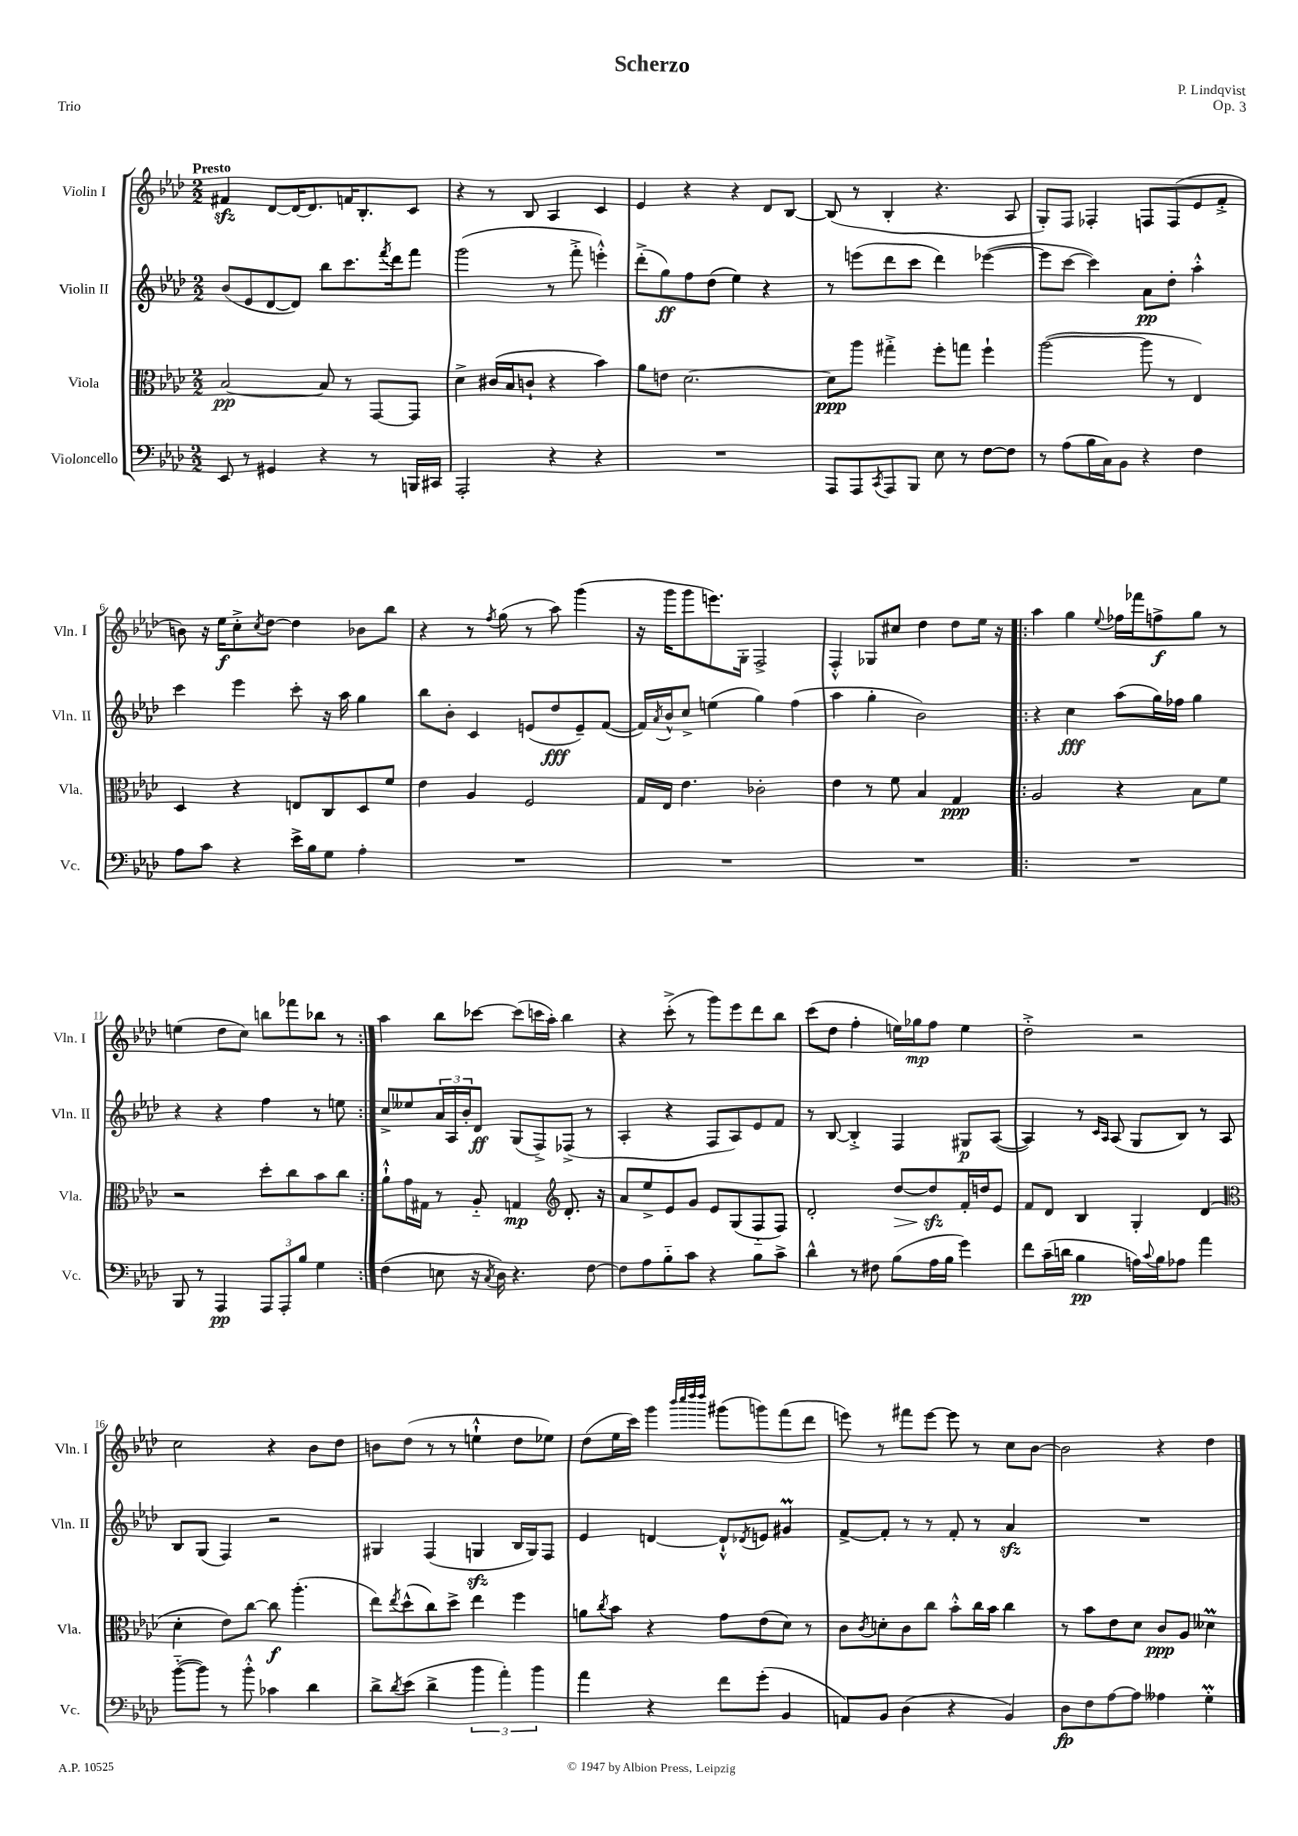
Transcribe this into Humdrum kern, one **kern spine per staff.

**kern	**kern	**kern	**kern
*staff4	*staff3	*staff2	*staff1
*clefF4	*clefC3	*clefG2	*clefG2
*k[b-e-a-d-]	*k[b-e-a-d-]	*k[b-e-a-d-]	*k[b-e-a-d-]
*M2/2	*M2/2	*M2/2	*M2/2
8EE-	[2B-	(8b-	4f#
8r	.	8e-	.
4GG#	.	[8d-	[8d-
.	.	8d-])	16d-_
.	.	.	8.d-]
4r	8B-]	8bb-	.
.	8r	8.ccc	16f
.	.	.	8.B-'
8r	[8GG	.	.
.	.	8qfff	.
.	.	16ddd-	.
16BBB	8GG]	8fff	8c
16CC#	.	.	.
=	=	=	=
2AAA-'	4d-^	(2ggg	4r
.	(16c#	.	8r
.	16B-	.	.
.	8c`	.	8B-
4r	4r	8r	4A-
.	.	8fff'^	.
4r	4b-)	4eee'^^)	4c
=	=	=	=
1r	8a-	(8ddd-'^	4e-
.	8e	8gg)	.
.	[2.d-	8ff	4r
.	.	(8dd-	.
.	.	4ee-)	4r
.	.	4r	8d-
.	.	.	[8B-
=	=	=	=
8AAA-	8d-]	8r	(8B-]
8AAA-	8aa-	(8eee	8r
8qCC	.	.	.
8AAA-	4gg#'^	8ddd-	4B-'
8BBB-	.	8ccc	.
8E-	8ff'	4ddd-)	4.r
8r	8gg	.	.
[8F	4ff`	([4eee-	.
8F]	.	.	8A-
=	=	=	=
8r	([2aa-	8eee-]	8G')
(8A-	.	[8ccc	8F
16B-	.	4ccc])	4F-'
16C)	.	.	.
8BB-	.	.	.
4r	8aa-]	8a-	8F
.	8r	8dd-'	(8F
4F	4E-)	4aa-'^^	8e-
.	.	.	8f'^
=	=	=	=
8A-	4D-	4ccc	8b)
8c	.	.	16r
.	.	.	16ee-
4r	4r	4eee-	8cc'^
.	.	.	8qcc
.	.	.	[8dd-
16e-^	8E	8ccc'	4dd-]
16B-	.	.	.
8G	8C	16r	.
.	.	16aa-	.
4A-'	8D-	4gg	8b-
.	8f	.	8bb-
=	=	=	=
1r	4e-	8bb-	4r
.	.	8b-'	.
.	4A-	4c	8r
.	.	.	8qff
.	.	.	(8gg
.	2F	(8e	8r
.	.	8dd-	8aa-)
.	.	8e~)	(4ggg
.	.	([8f	.
=	=	=	=
1r	16G	16f])	16r
.	.	8qa-	.
.	16E-	16b-^^	16ggg
.	4.e-	8cc^	8ggg
.	.	(4ee	8.eee)
.	.	.	16G'
.	2c-'	4gg)	2F^
.	.	(4ff	.
=	=	=	=
1r	4e-	4aa-	4F'^^
.	8r	4gg'	8G-
.	8f	.	8cc#
.	4B-	2b-)	4dd-
.	4G	.	8dd-
.	.	.	16ee-
.	.	.	16r
=!|:	=!|:	=!|:	=!|:
1r	2A-	4r	4aa-
.	.	4cc	4gg
.	.	.	8qqee-
.	4r	(8aa-	16ff-
.	.	.	16fff-
.	.	16gg)	8ff^
.	.	16ff-	.
.	8B-	4gg	8gg
.	8f	.	8r
=	=	=	=
8BBB-	2r	4r	(4ee
8r	.	.	.
4AAA-	.	4r	8dd-
.	.	.	8cc)
12AAA-	8dd-'	4ff	8bb
12AAA-'	.	.	.
.	8cc	.	8fff-
12B-	.	.	.
4G	8b-	8r	8bb-
.	8cc	8ee	8r
=:|!	=:|!	=:|!	=:|!
(4F	8a-`^^	8cc^	4aa-
.	16g	8ee--	.
.	16G#	.	.
8E	8r	24a-	8bb-
.	.	24A-	.
.	.	24b-'	.
16r	8A-'~	8d-	[8ccc-
8qC	.	.	.
16D-)	.	.	.
4.r	4G	(8G	(8ccc-]
.	.	8F^)	16ccc
.	.	.	16aa-')
*	*clefG2	*	*
.	8.d-'	(8F-^	4bb-
[8F	.	8r	.
.	16r	.	.
=	=	=	=
8F]	8a-	4A-'	4r
8A-	8ee-^	.	.
8B-'~	8e-	4r	(8ccc'^
8c	8g	.	8r
4r	8e-	8F	8ggg)
.	(8G	8A-)	8eee-
8B-	8F'~	8e-	8ddd-
8c^	8F)	8f	8bb-
=	=	=	=
4d-^^	2d-'	8r	(8ccc
.	.	[8B-	8dd-
8r	.	4B-'^]	4ff'
8F#	.	.	.
(8B-	[8dd-	4F	16ee)
.	.	.	16gg-
16A-	8dd-]	.	8ff
16B-	.	.	.
4g)	16f'	8G#	4ee
.	16dd	.	.
.	8e-	([8A-	.
=	=	=	=
8f	8f	4A-])	2dd-'^
(16c~	8d-	.	.
16d	.	.	.
4B-	4B-	8r	.
.	.	16qqc	.
.	.	16qqA-	.
.	.	(8A-	.
16A)	4G'	8G	2r
8qqc	.	.	.
16B-	.	.	.
8A-	.	8B-)	.
4a-	(4d-	8r	.
.	.	8A-	.
=	=	=	=
*	*clefC3	*	*
([8b-'~	4d-'	8B-	2cc
8b-])	.	(8G	.
8r	8e-)	4F)	.
8b-'^^	[8cc	.	.
4c-	8cc]	2r	4r
.	(4.aa-'	.	.
4d-	.	.	8b-
.	.	.	8dd-
=	=	=	=
8d-^	8ee-)	4G#	8b
8qd-	8qee-	.	.
(8e-	(8dd-^^	.	(8dd-
4d-^	8cc)	(4F	8r
.	8dd-^	.	8r
6b-	4ee-	4G	4ee`^^
6a-')	.	.	.
.	4ff	16B-	8dd-
.	.	16G)	.
6b-	.	.	.
.	.	8F	8ee-)
=	=	=	=
4a-	8a	4e-	(8dd-
.	8qcc	.	.
.	8b-	.	16ee-
.	.	.	16ccc)
4r	4r	[4d	4ggg
.	.	.	32qqbbb-
.	.	.	32qqcccc
.	.	.	32qqdddd-
.	.	.	32qqdddd-
8f	8g	8d`^^]	(8ggg#
.	.	8qd-	.
(8g'	(8e-	8e	8ggg)
4BB-	8d-)	4g#	(8fff
.	8r	.	8ddd-
=	=	=	=
8AA)	8c	[8f^	8eee)
.	8qc	.	.
8BB-	8d'	8f']	8r
(4D-	8c	8r	8fff#
.	8cc	8r	[8eee
4r	8b-'^^	8f'	8eee]
.	16cc	8r	8r
.	16b-	.	.
4BB-)	4cc	4a-	8cc
.	.	.	[8b-
=	=	=	=
8D-	8r	1r	2b-]
8F	8b-	.	.
[8A-	8e-	.	.
8A-]	8d-	.	.
4A--	8c	.	4r
.	8A-	.	.
4G'	4d--	.	4dd-
==	==	==	==
*-	*-	*-	*-
